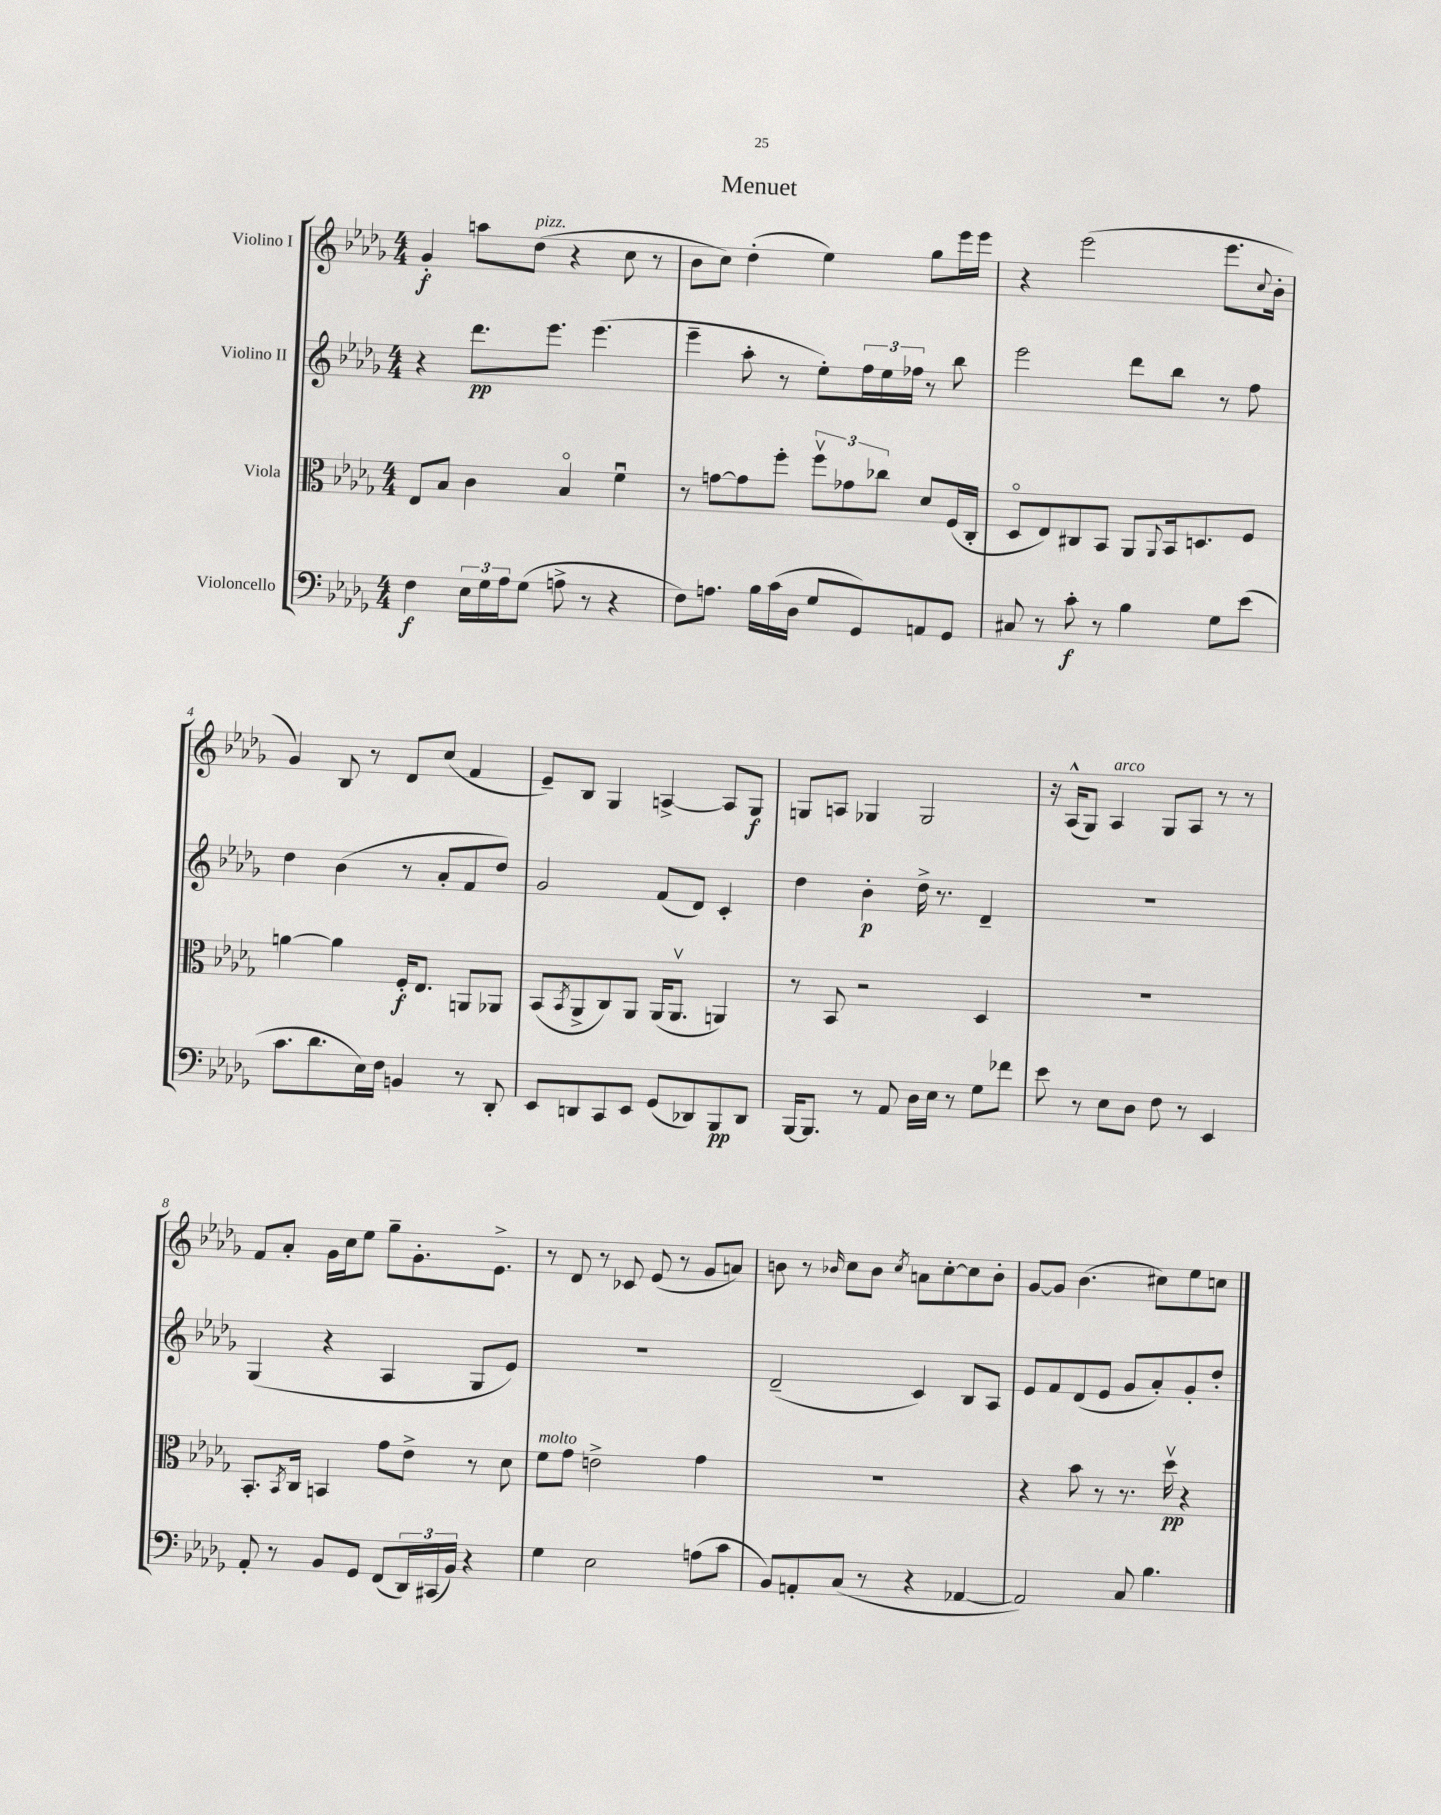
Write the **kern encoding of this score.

**kern	**kern	**kern	**kern
*staff4	*staff3	*staff2	*staff1
*clefF4	*clefC3	*clefG2	*clefG2
*k[b-e-a-d-g-]	*k[b-e-a-d-g-]	*k[b-e-a-d-g-]	*k[b-e-a-d-g-]
*M4/4	*M4/4	*M4/4	*M4/4
4F\	8E-/L	4r	4g-'/
.	8B-/J	.	.
24E-\LL	4c\	8.ddd-\L	8aa\L
24G-\	.	.	.
24A-\J	.	.	.
(8G-\J	.	.	(8dd-\J
.	.	8.eee-\J	.
8A^\	4B-o/	.	4r
8r	.	(4.eee-\	.
4r	4fu\	.	8cc\
.	.	.	8r
=	=	=	=
8F\L)	8r	4eee-~\	8b-\L
8.A\J	[8g\L	.	8cc\J)
.	8g\]	8aa-'\	(4dd-'\
16B-\LL	.	.	.
(16c\	8ff'\J	8r	.
16D-\JJ	.	.	.
8G-/L	12ffv\L	8ee-'\L)	4ee-\)
.	12g-\	.	.
8GG-/)	.	24ff\L	.
.	12cc-\J	24ee-\	.
.	.	24ff-\JJ	.
8AA/	8d-/L	8r	8gg-\L
8GG-/J	(16F/L	8bb-\	16eee-\L
.	16C'/JJ	.	16eee-\JJ
=	=	=	=
8C#/	8D-o/L	2eee-\	4r
8r	8E-/)	.	.
8c'\	8C#/	.	(2eee-\
8r	8BB-/J	.	.
4B-\	8AA-/L	8ddd-\L	.
.	8qqAA-/	.	.
.	16BB-/k	8bb-\J	.
.	8.D/	.	.
8G-\L	.	8r	8.eee-\L
(8e-\J	8F/J	8ff\	.
.	.	.	8qqcc/
.	.	.	16b-'\Jk
=	=	=	=
8.c\L	[4a\	4dd-\	4g-/)
8.d-\	.	.	.
.	4a\]	(4b-\	8B-/
16E-\L)	.	.	8r
16F\JJ	.	.	.
4BB/	16F'/LK	8r	8d-/L
.	8.E-/J	.	.
.	.	8a-'/L	(8cc/J
8r	8AA/L	8f/	4f/
8DD-'/	8AA-/J	8dd-/J)	.
=	=	=	=
8EE-/L	(8BB-/L	2g-/	8e-~/L)
.	8qBB-/	.	.
8DD/	8AA-^/	.	8B-/J
8CC/	8C/)	.	4G-/
8EE-/J	8AA-/J	.	.
(8GG-/L	(16AA-/LK	(8f/L	[4A^/
.	8.AA-v/J	.	.
8DD-/)	.	8d-/J)	.
8BBB-/	4AA/)	4c'/	8A/]L
8DD-/J	.	.	8G-/J
=	=	=	=
[16BBB-/LK	8r	4dd-\	8G/L
8.BBB-/]J	.	.	.
.	8BB-/	.	8A/J
8r	2r	4b-'\	4G-/
8AA-/	.	.	.
16D-\LL	.	16dd-^\	2G-/
16E-\JJ	.	8.r	.
8r	.	.	.
8G-\L	4D-/	4d-~/	.
8f-\J	.	.	.
=	=	=	=
8e-\	1r	1r	16r
.	.	.	(16A-^^/LK
8r	.	.	8G-/J)
8E-\L	.	.	4A-/
8D-\J	.	.	.
8F\	.	.	8G-/L
8r	.	.	8A-/J
4EE-/	.	.	8r
.	.	.	8r
=	=	=	=
8AA-'/	8.BB-'/L	(4G-/	8f/L
8r	.	.	8a-'/J
.	8qBB-/	.	.
.	16C/Jk	.	.
8BB-/L	4BB/	4r	16g-\LL
.	.	.	16cc\J
8GG-/J	.	.	8ee-\J
(8FF/L	8g-\L	4A-/	8gg-~\L
24DD-/L)	8e-^\J	.	8.g-'\
(24CC#/	.	.	.
24BB-/JJ)	.	.	.
4r	8r	8G-/L	.
.	.	.	8.e-^\J
.	8d-\	8e-/J)	.
=	=	=	=
4G-\	8f\L	1r	8r
.	8g-\J	.	8d-/
2E-\	2e^\	.	8r
.	.	.	8c-/
.	.	.	(8e-/
.	.	.	8r
(8A\L	4g-\	.	8g-/L
8c\J	.	.	8a/J)
=	=	=	=
8BB-/L)	1r	(2d-~/	8b\
8AA'/	.	.	8r
.	.	.	16qqb-/
(8C/J	.	.	8cc\L
8r	.	.	8b-\J
.	.	.	8qcc/
4r	.	4c/)	8a\L
.	.	.	[8cc'\
[4AA-/	.	8B-/L	8cc\]
.	.	8A-/J	8b-'\J
=	=	=	=
2AA-/])	4r	8e-/L	[8g-/L
.	.	8f/	8g-/]J
.	8b-\	(8d-/	(4.b-\
.	8r	8e-/J	.
8C/	8.r	8g-/L	.
4.B-\	.	8a-'/)	8cc#\L)
.	16dd-v\	.	.
.	4r	8g-'/	8ee-\
.	.	8dd-'/J	8cc\J
==	==	==	==
*-	*-	*-	*-
